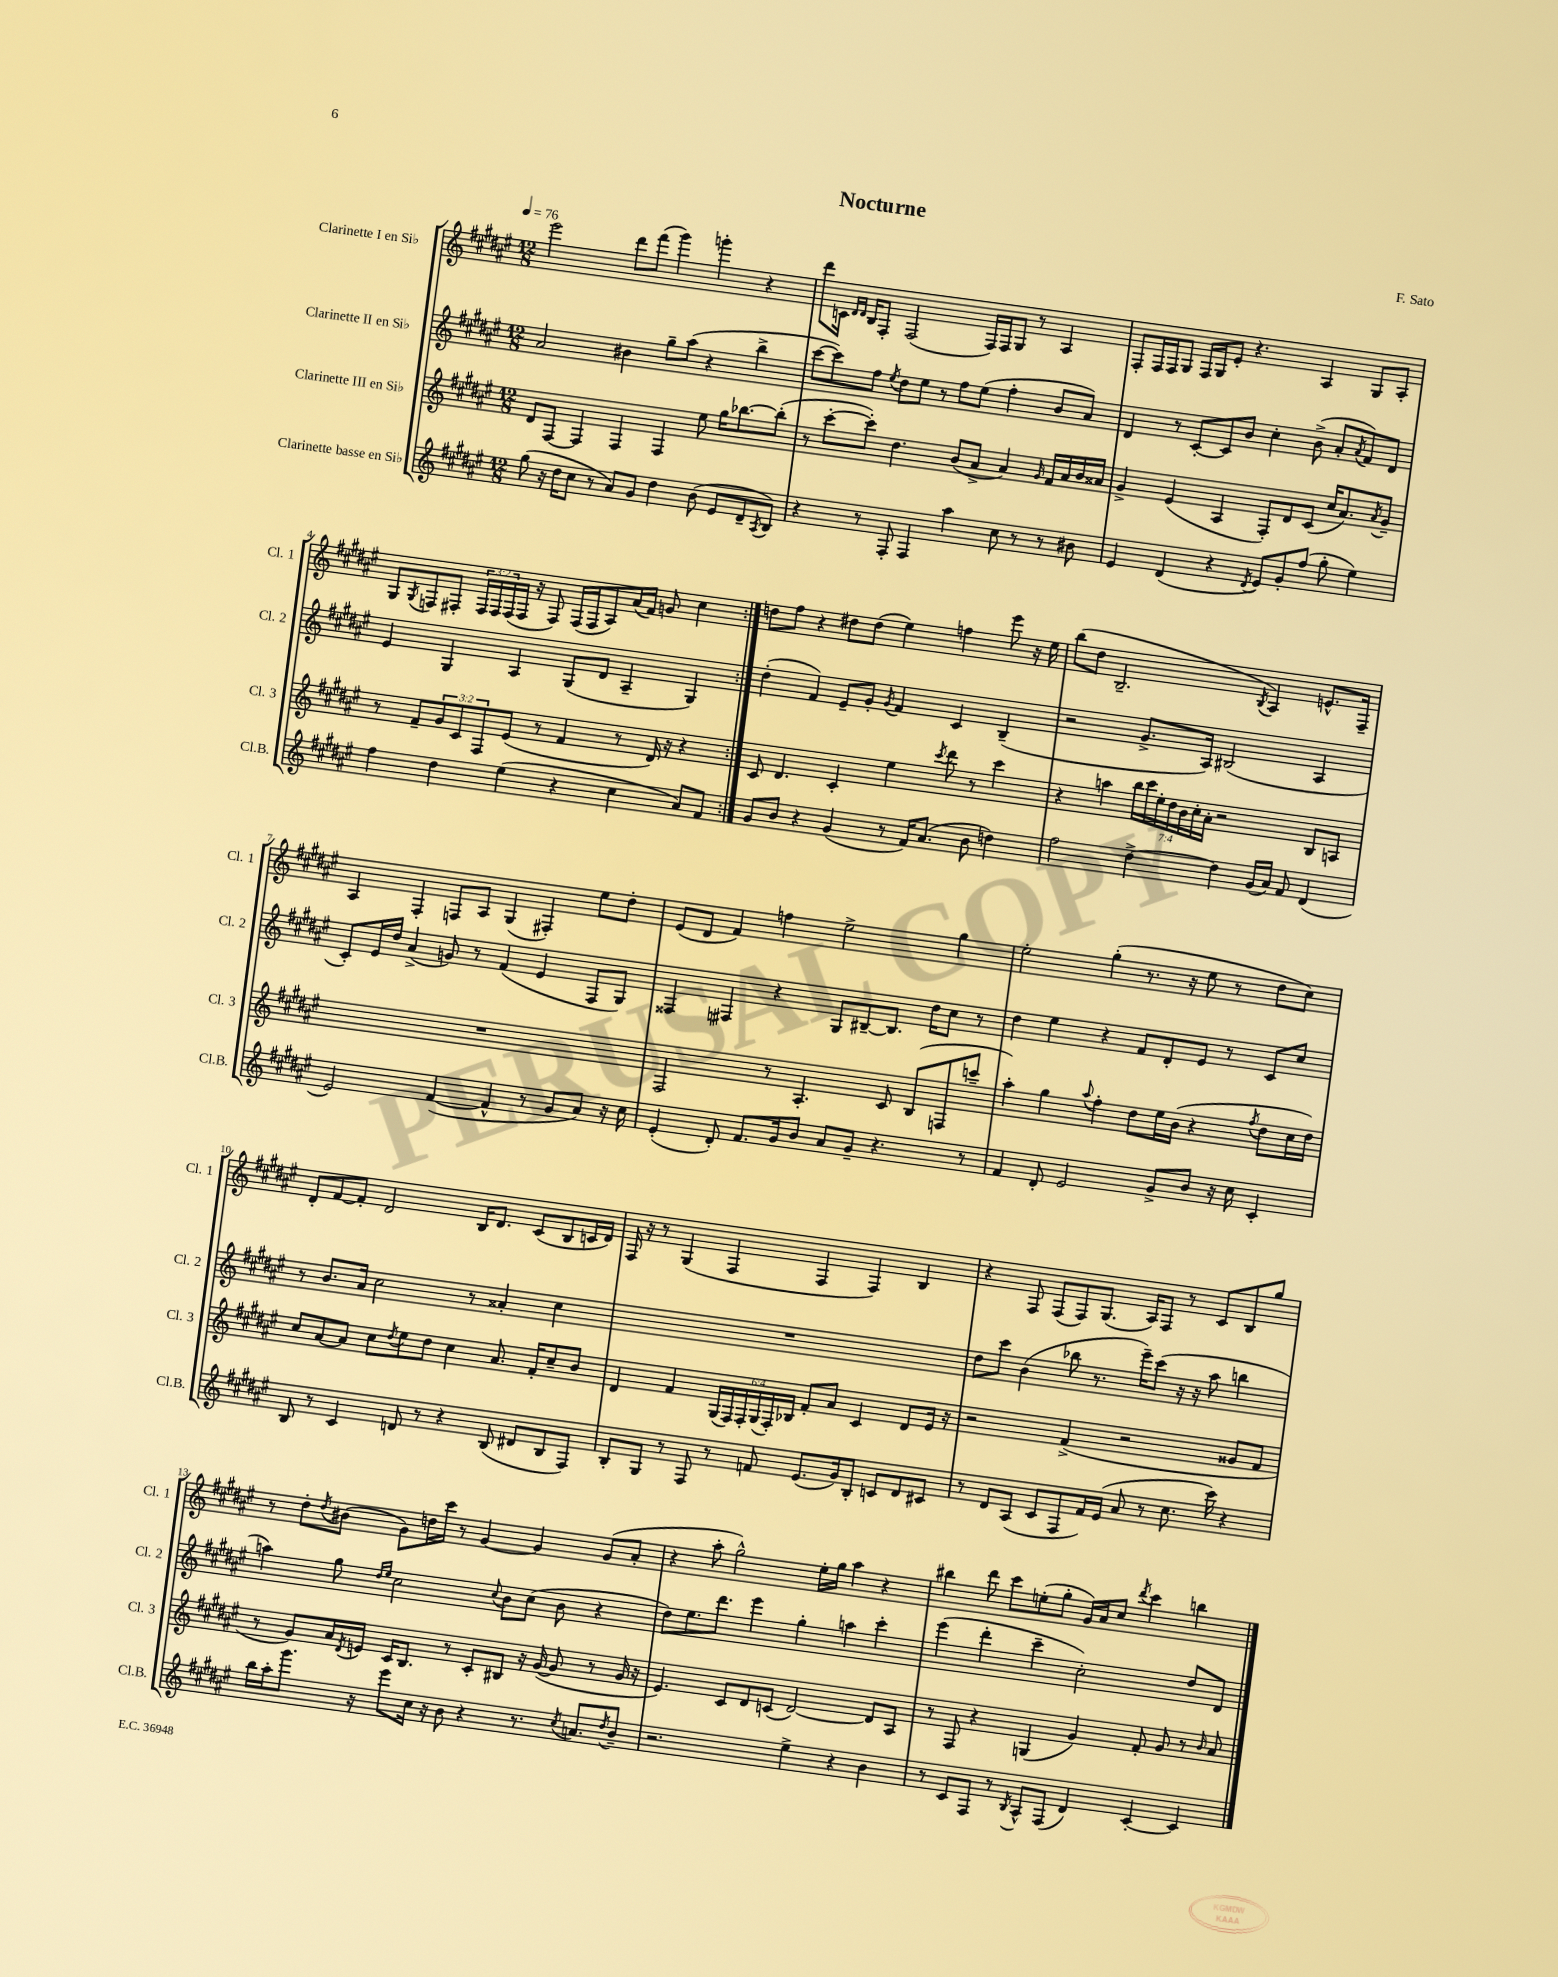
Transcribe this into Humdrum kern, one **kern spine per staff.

**kern	**kern	**kern	**kern
*staff4	*staff3	*staff2	*staff1
*clefG2	*clefG2	*clefG2	*clefG2
*k[f#c#g#d#a#e#]	*k[f#c#g#d#a#e#]	*k[f#c#g#d#a#e#]	*k[f#c#g#d#a#e#]
*M12/8	*M12/8	*M12/8	*M12/8
*MM76	*MM76	*MM76	*MM76
(8gg#\	8d#/L	2a#/	2eee#\
16r	[8F#/J	.	.
16dd#\LK	.	.	.
8cc#\J	4F#/]	.	.
8r	.	.	.
8a#/L)	4F#/	4b#\	8ddd#\L
8g#/J	.	.	(8fff#\J
4dd#\	4F#/	8gg#~\L	4ggg#\)
.	.	(8aa#\J	.
(8b\	8ee#\	4r	4ggg'\
8e#/L	16gg#\LK	.	.
.	[8.bb-\	.	.
8d#~/	.	4bb^\	4r
8qA#/	.	.	.
8B/J)	(8bb-'\]J	.	.
=	=	=	=
4r	8r	[8ccc#\L	8ddd#\L
.	[8ccc#'\L	8ccc#\])	16c\Jk
.	.	.	16qqd#/LL
.	.	.	16qqd#/JJ
.	.	.	16B/LK
8r	8ccc#'\]J)	8ff#\J	8F#'/J
.	.	8qee#/	.
8F#'/	4.dd#\	8dd#\L	(2F#/
4F#/	.	8ee#\J	.
.	.	8r	.
4aa#\	(8b/L	8ff#\L	.
.	8a#^/J	(8ee#\J	16F#/LL)
.	.	.	16F#/J
8cc#\	4a#/)	4ff#'\	8G#/J
8r	.	.	8r
.	16qqg#/	.	.
8r	16f#/LL	8b/L	4A#/
.	16a#/	.	.
8b#\	16b/	8a#/J)	.
.	16a##/JJ	.	.
=	=	=	=
4e#/	4g#^/	4d#/	8F#'/L
.	.	.	16F#/L
.	.	.	16F#/J
(4d#/	(4e#/	8r	8G#/J
.	.	[8c#'/L	16F#/LL
.	.	.	16G#/J
4r	4A#/	8c#/]	8e#'/J
.	.	8b/J	4.r
8qd#/	.	.	.
8e#/L)	8F#'/L)	4cc#'\	.
8g#'/	8d#/	.	.
(8ff#/J	(8c#/J	(8b^\	4A#/
8gg#'\	16cc#/LK	8a#'/L	.
.	8.a#/)	.	.
.	.	8qa#/	.
4ee#\)	.	8f#/)	8G#/L
.	8qa#/	.	.
.	8g#~/J	8d#/J	8A#'/J
=	=	=	=
4ff#\	8r	4e#/	8G#/L
.	.	.	8qG#/
.	8f#~/L	.	8F/
4dd#\	12g#/	4G#/	8F#'/J
.	12c#/	.	.
.	.	.	24F#/LL
.	12F#/	.	24F#/
.	.	.	(24F#/
(4ee#\	(8e#/J	4A#/	16F#/JJ
.	.	.	16r
.	8r	.	8F#/)
4r	4f#/	(8G#/L	(16F#/LL
.	.	.	16F#/J
.	.	8d#/J	8A#/)
4cc#\	8r	4A#~/	(16a#/L
.	.	.	16f#/JJ)
.	16d#/)	.	8g/
.	16r	.	.
8a#/L)	4r	4G#/)	4cc#\
8f#/J	.	.	.
=:|!	=:|!	=:|!	=:|!
8g#/L	8c#/	(4dd#'\	8dd\L
8b/J	4.d#/	.	8ff#\J
4r	.	4f#/)	4r
(4g#/	4c#'/	8e#~/L	8dd#\L
.	.	8g#'/J	(8dd#\J
.	.	8qg#/	.
8r	4ee#\	4f#/	4ee#\)
16f#/LK)	.	.	.
(8.a#/J	.	.	.
.	8qccc#/	.	.
.	8ddd#\	4c#/	4ff\
8b\	8r	.	.
4dd\)	4ccc#\	(4B~/	8eee#\
.	.	.	16r
.	.	.	16ee#\
=	=	=	=
2ff#\	4r	2r	(8bb\L
.	.	.	8dd#\J
.	4aa\	.	2.B~/
[4dd#^\	28bb\LL	8.g#^/L	.
.	28ccc#\	.	.
.	28ee#'\	.	.
.	28dd#\	.	.
.	28b\	.	.
.	28cc#'\	.	.
.	.	16A#/Jk)	.
.	28a#'\JJ	.	.
4dd#\]	2r	(2B#/	.
.	.	.	8qB/
(16g#/LL	.	.	4A#/)
16a#/JJ)	.	.	.
8f#/	.	.	.
(4d#/	8B/L	4A#/	8.e^^/L
.	8A/J	.	.
.	.	.	16F#~/Jk
=	=	=	=
2e#/)	1.r	8c#'/L)	4A#/
.	.	16e#/L	.
.	.	16dd#/JJ	.
.	.	(4a#^/	4F#'/
([4f#/	.	8g/)	8F/L
.	.	8r	8A#/J
4f#^^/]	.	(4f#/	(4G#/
8r	.	4e#/	4F#'/)
8g#/L	.	.	.
8a#/J)	.	8F#/L	8ee#\L
16r	.	8G#/J)	8dd#'\J
16cc#\	.	.	.
=	=	=	=
(4e#'/	2F#/	4F##/	(8e#/L
.	.	.	8d#/J
8d#'/)	.	4F#/	4f#/)
8.f#/L	.	.	.
.	8r	4r	4ff\
16g#/k	.	.	.
8b/J	4.A#'/	.	.
8a#/L	.	8G#/L	2ee#^\
8g#~/J	.	[8B#~/	.
4.r	8c#/	8.B#/]J	.
.	(8B/L	.	.
.	.	16dd#\LK	.
.	8F/	8cc#\J	4gg#\
8r	8ccc~/J	8r	.
=	=	=	=
4f#/	4aa#'\)	4dd#\	2ee#'\
8d#'/	4gg#\	4ee#\	.
2e#/	.	.	.
.	8qqaa#/	.	.
.	4ff#'\	4r	(4gg#'\
.	8dd#\L	8f#/L	8.r
8g#^/L	16ee#\L	8d#'/	.
.	(16b\JJ	.	16r
8b/J	4r	8e#/J	8ee#\
16r	.	8r	8r
16cc#\	.	.	.
.	8qff#/	.	.
4c#'/	8dd#\L	8c#/L	8dd#\L
.	16cc#\L	8cc#/J	8cc#\J)
.	16dd#\JJ)	.	.
=	=	=	=
8B/	8cc#/L	8r	8d#'/L
8r	[8a#/	8.b/L	[8f#/
4c#/	8a#/]J	.	8f#'/]J
.	.	16a#/Jk	.
.	8cc#\L	2cc#\	2d#/
.	8qdd#/	.	.
8d/	8ee#\	.	.
8r	8dd#\J	.	.
4r	4cc#\	.	.
.	.	8r	16B/LK
.	.	.	8.d#/J
(8B/	8.a#/	4a##'/	.
8d#/L	.	.	(8c#/L
.	16f#'/LK	.	.
8B/	8cc#~/	4cc#\	8B/
8F#/J)	8b/J	.	16c/L
.	.	.	16d#/JJ)
=	=	=	=
8B'/L	4d#/	1.r	16F#/
.	.	.	16r
8G#/J	.	.	8r
8r	4f#/	.	(4G#/
8F#/	.	.	.
8r	(24G#/LL	.	4F#/
.	24F#/)	.	.
.	24F#'/	.	.
8f/	(24G#/	.	.
.	24F#'/)	.	.
.	24B-/JJ	.	.
(8.e#/L	8f#'/L	.	4F#/
.	8a#/J	.	.
16g#/k)	.	.	.
8B'/J	4c#/	.	4F#/)
8c/L	.	.	.
8d#/	8d#/L	.	4B/
8c#/J	16e#/Jk	.	.
.	16r	.	.
=	=	=	=
8r	2r	8dd#\L	4r
8d#/L	.	8ccc#\J	.
(8A#/J	.	(4b\	8F#/
8c#/L	.	.	(8F#/L
8F#/	(4f#^/	8bb-\	8F#/)
16f#/L)	.	8.r	(8.G#/J
(16e#/JJ	.	.	.
8a#/	2r	.	.
.	.	16eee#~\LK)	16A#/LK)
8r	.	(8ccc#\J	8F#/J
8.cc#\	.	16r	8r
.	.	16r	.
.	.	8aa#\	8c#/L
16ccc#\)	.	.	.
4r	8g##/L	4bb\	8B/
.	8f#/J	.	8gg#/J
=	=	=	=
16bb\LL	8r	4aa\)	8r
16aa#'\J	.	.	.
8.ggg#\J	8g#/L)	.	8dd#'\L
.	.	.	8qdd#/
.	16a#/L	8gg#\	(8b#\J
.	8qd#/	.	.
16r	16e/JJ	.	.
.	.	16qqdd#/LL	.
.	.	16qqee#/JJ	.
8eee#\L	16c#/LK	2cc#\	8g#\L)
.	8.B/J	.	.
16cc#\Jk	.	.	16dd\L
16r	.	.	16ccc#\JJ
8b\	8r	.	8r
4r	8c#'/L	.	[4g#/
.	.	8qqcc#/	.
.	8B#/J	8b\L	.
8.r	16r	(8cc#\J	4g#/]
.	([16g#/	.	.
.	8g#/]	8b\	.
8qcc#/	.	.	.
8.a/L	.	.	.
.	8r	4r	(8g#/L
8qdd#/	.	.	.
8b~/J	16g#/	.	8a#'/J
.	16r	.	.
=	=	=	=
2.r	4.e#/)	8dd#\L)	4r
.	.	8.ee#\	.
.	.	.	8aa#'\
.	.	8.ddd#\J	.
.	8c#/L	.	2gg#^^\)
.	8d#/	4eee#\	.
.	(8c/J	.	.
4ee#^\	[2d#/)	4gg#'\	.
.	.	.	16ee#'\LL
.	.	.	16gg#\JJ
4r	.	4aa\	4aa#\
4b\	8d#/]L	4ccc#'\	4r
.	8A#/J	.	.
=	=	=	=
8r	8r	(4eee#\	4bb#\
8c#/L	8F#/	.	.
8F#/J	4r	4ddd#'\	8ddd#\
8r	.	.	8ccc#\L
8qB/	.	.	.
8A#^^/L	(4G/	4ccc#~\	(8ee'\
(8F#/J	.	.	8gg#'\J
4d#/)	4g#/)	2cc#'\)	16g#/LL)
.	.	.	16a#/J
.	.	.	8cc#/J
.	.	.	8qddd#/
[4c#'/	8f#'/	.	4ccc#\
.	8g#/	.	.
4c#/]	8r	8dd#/L	4bb\
.	16qqb/	.	.
.	8a#/	8d#/J	.
==	==	==	==
*-	*-	*-	*-
